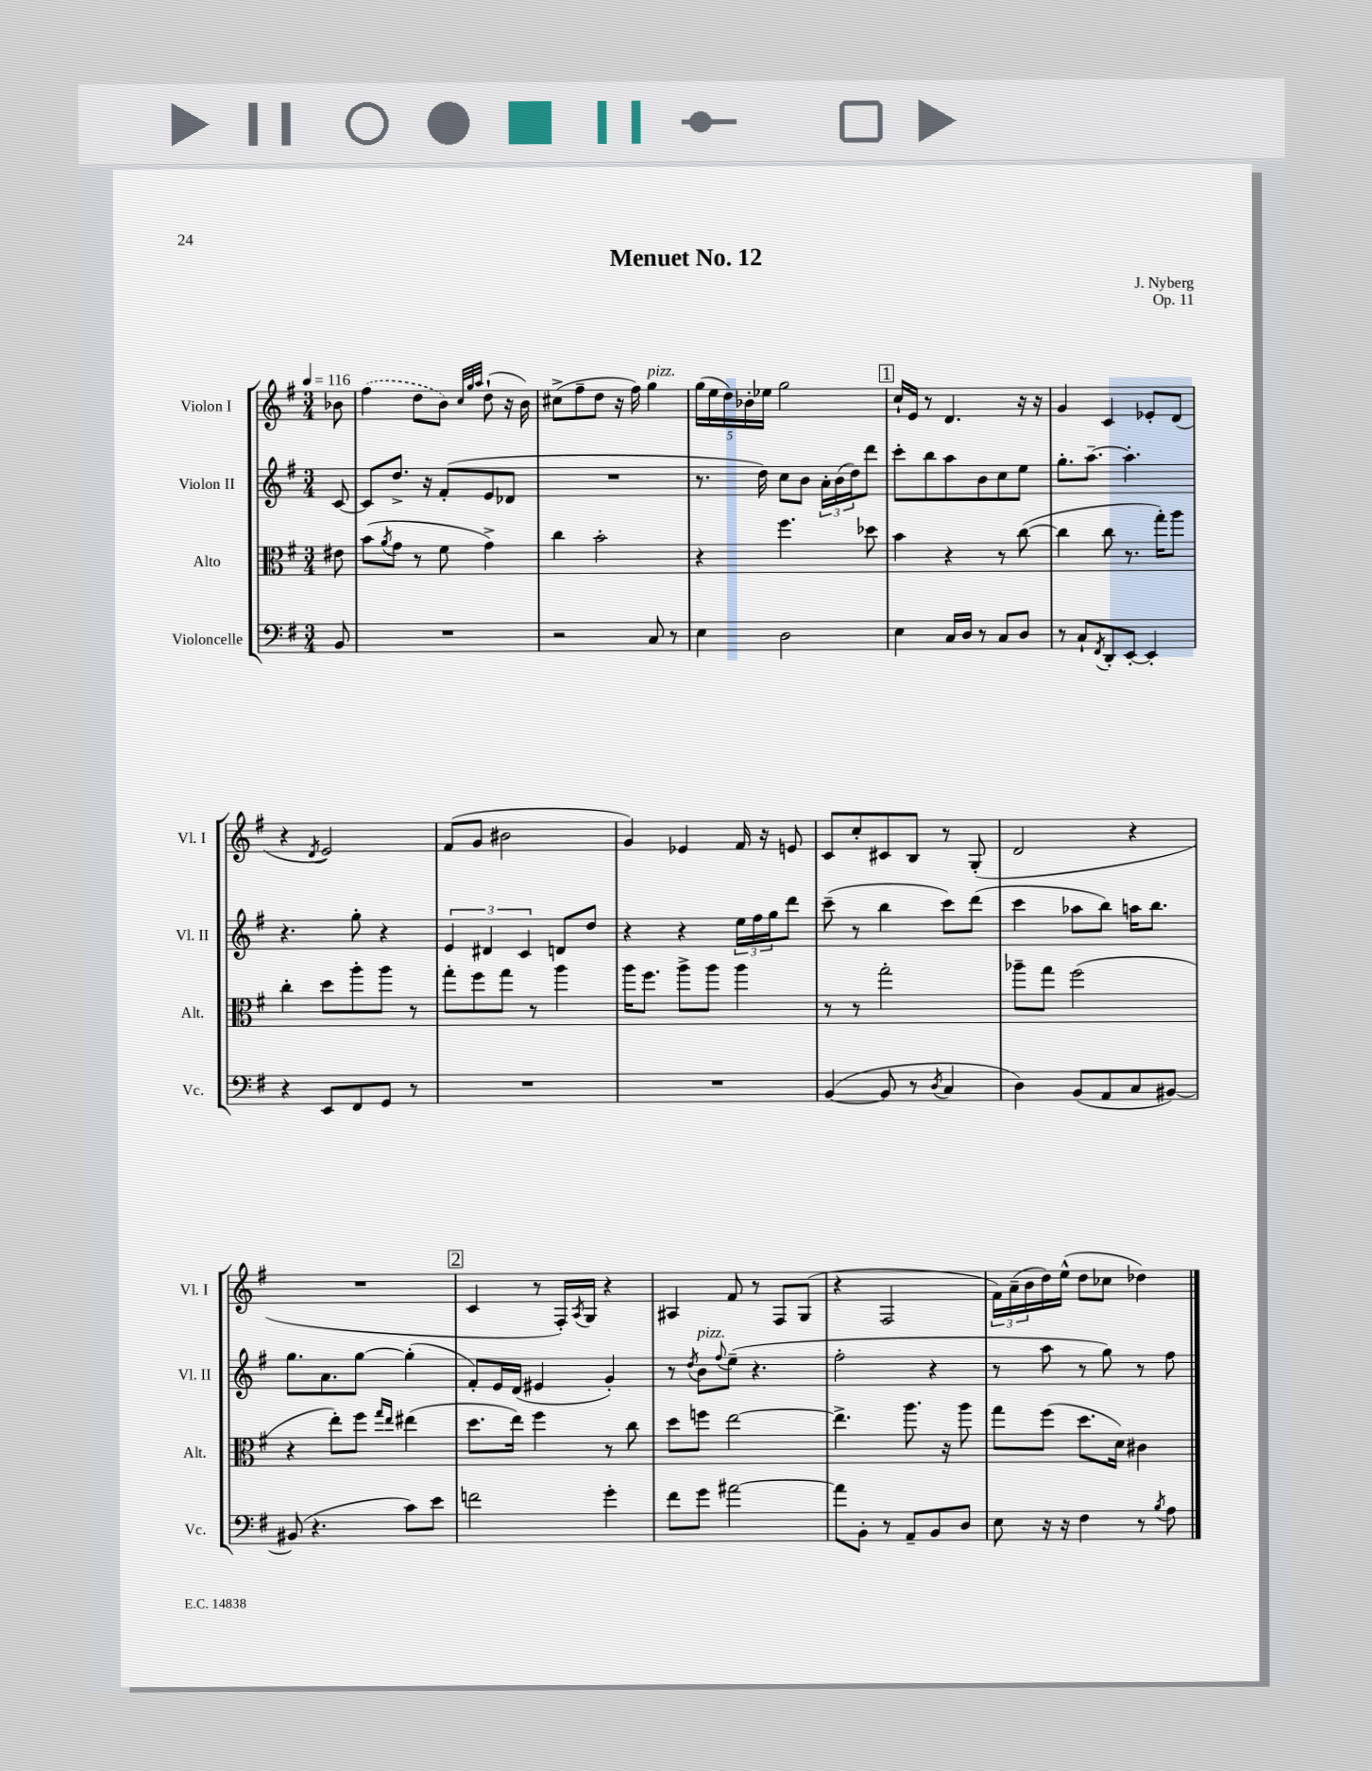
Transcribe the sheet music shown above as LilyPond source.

\header { title = "Menuet No. 12" composer = "J. Nyberg" opus = "Op. 11" }
<<
\new StaffGroup <<
\new Staff = "s0" \with { instrumentName = "Violon I" shortInstrumentName = "Vl. I" } {
    \clef treble \key g \major \numericTimeSignature \time 3/4 \partial 8 \tempo 4 = 116
    bes'8 |
    \once \slurDashed fis''4( d''8 b'8) \grace { c''32 g''32 a''32 } d''8-!( r16 b'16) |
    cis''8->( fis''8-- d''8 r16 fis''16) g''4^\markup { \italic "pizz." } |
    \tuplet 5/4 { g''16( e''16 d''16) bes'16-. ees''16 } g''2 |
    \mark \markup { \box "1" } c''16-! e'16 r8 d'4. r16 r16 |
    g'4 c'4 ees'8-. d'8( |
    r4 \acciaccatura { d'8 } e'2) |
    fis'8( g'8 bis'2 |
    g'4) ees'4 fis'16 r16 e'8 |
    c'8 c''8-. cis'8 b8 r8 g8-.( |
    d'2 r4 |
    R2. |
    \mark \markup { \box "2" } c'4 r8 fis16-.) \acciaccatura { a8 } g16 r4 |
    ais4 fis'8 r8 fis8 g8( |
    r4 fis2 |
    \tuplet 3/2 { fis'16) a'16--( b'16 } d''16) e''16-^( d''8 ces''8 des''4) \bar "|." |
}
\new Staff = "s1" \with { instrumentName = "Violon II" shortInstrumentName = "Vl. II" } {
    \clef treble \key g \major \numericTimeSignature \time 3/4 \partial 8
    c'8~ |
    c'8 d''8.-> r16 fis'8-.( e'8 des'8 |
    R2. |
    r8. d''16) c''8 b'8 \tuplet 3/2 { a'16-. b'16( d''16) } d'''8 |
    \mark \markup { \box "1" } c'''8-. b''8 a''8 b'8 c''8 e''8 |
    g''8.-. a''8.~-- a''4.-. |
    r4. g''8-. r4 |
    \tuplet 3/2 { e'4 dis'4 c'4 } d'8 d''8 |
    r4 r4 \tuplet 3/2 { e''16 fis''16 g''16 } d'''8 |
    c'''8--( r8 b''4 c'''8) d'''8( |
    c'''4 aes''8 b''8) a''16 b''8. |
    g''8. a'8. g''8~ g''4-.( |
    \mark \markup { \box "2" } fis'8-.) e'16 d'16( eis'4 g'4-.) |
    r8 \acciaccatura { d''8 } b'8^\markup { \italic "pizz." } \appoggiatura { fis''8 } e''8--( r4. |
    fis''2-. r4 |
    r8 a''8 r8 g''8) r8 fis''8 \bar "|." |
}
\new Staff = "s2" \with { instrumentName = "Alto" shortInstrumentName = "Alt." } {
    \clef alto \key g \major \numericTimeSignature \time 3/4 \partial 8
    eis'8 |
    b'8( \acciaccatura { a'8 } g'8 r8 fis'8 g'4->) |
    c''4 b'2-. |
    r4 fis''4. des''8 |
    \mark \markup { \box "1" } b'4 r4 r8 c''8~( |
    c''4 c''8 r8. g''16-.) a''8 |
    c''4-. d''8 a''8-. a''8 r8 |
    g''8-. fis''8 g''8 r8 a''4 |
    a''16 fis''8. a''8-> a''8 a''4 |
    r8 r8 g''2-. |
    aes''8-- g''8 fis''2( |
    r4 e''8-.) fis''8 \grace { g''16 e''16 } eis''4( |
    \mark \markup { \box "2" } d''8. e''16) fis''4 r8 c''8 |
    d''8 f''8 e''2~ |
    e''4.-> a''8. r16 a''8 |
    g''8 fis''8( d''8. d'16) cis'4 \bar "|." |
}
\new Staff = "s3" \with { instrumentName = "Violoncelle" shortInstrumentName = "Vc." } {
    \clef bass \key g \major \numericTimeSignature \time 3/4 \partial 8
    b,8 |
    R2. |
    r2 c8 r8 |
    e4 d2 |
    \mark \markup { \box "1" } e4 c16 d16 r8 c8 d8 |
    r8 c8-! \acciaccatura { fis,8 } d,8-. e,8~-. e,4-. |
    r4 e,8 fis,8 g,8 r8 |
    R2. |
    R2. |
    b,4~( b,8 r8 \acciaccatura { d8 } c4 |
    d4) b,8( a,8 c8 bis,8~) |
    bis,8( r4. c'8) e'8 |
    \mark \markup { \box "2" } f'2 g'4-. |
    fis'8 g'8 ais'2~ |
    ais'8 b,8-. r8 a,8-- b,8 d8 |
    e8 r16 r16 fis4 r8 \acciaccatura { b8 } a8 \bar "|." |
}
>>
>>
\layout { \context { \Score \remove "Bar_number_engraver" } }
